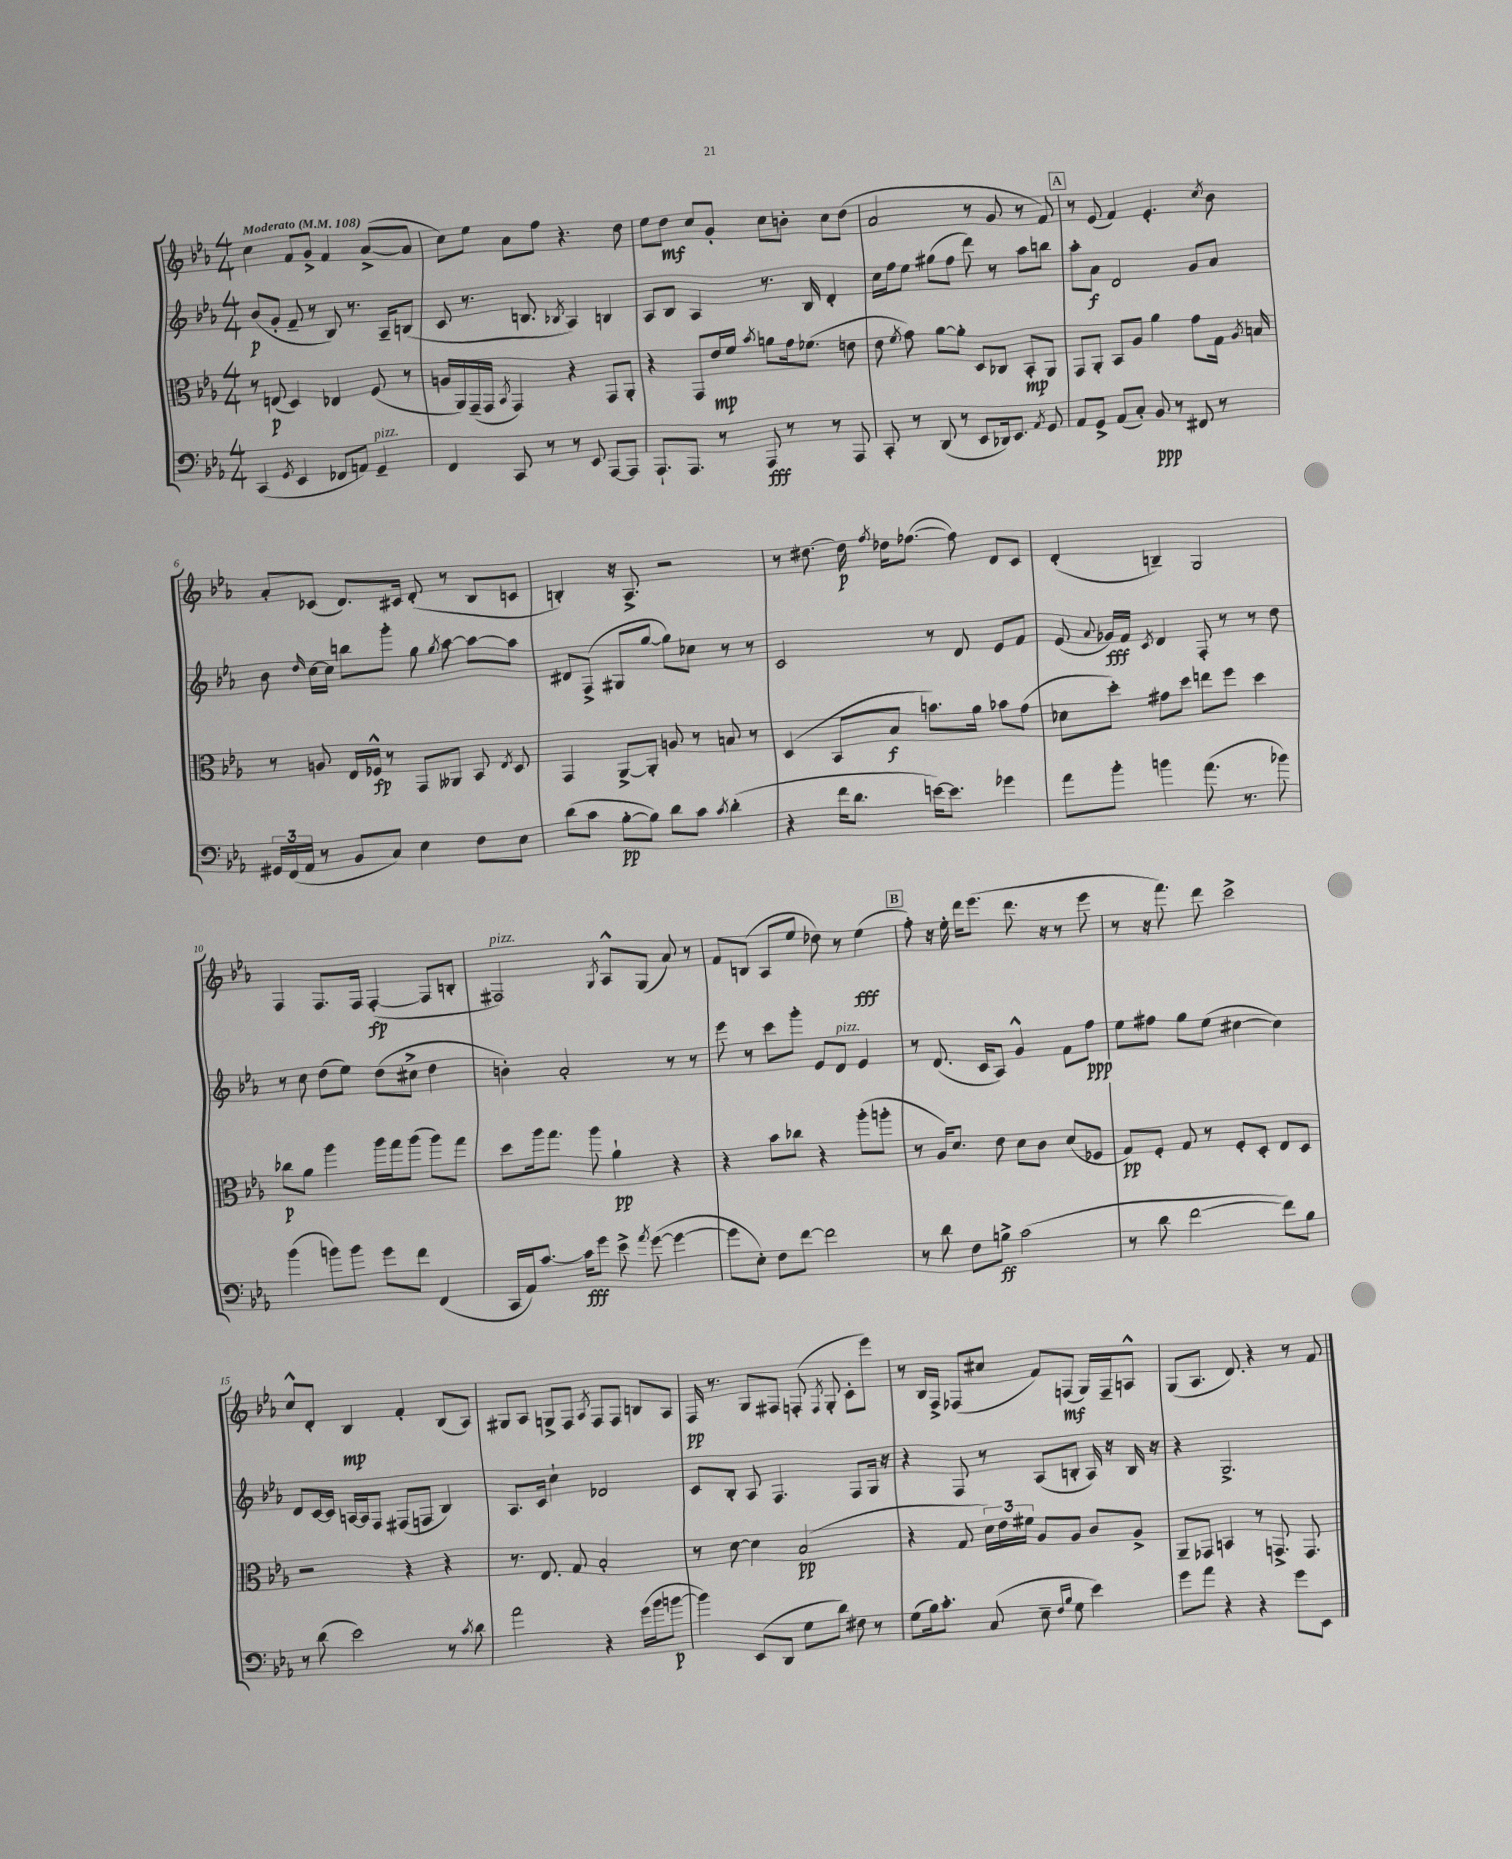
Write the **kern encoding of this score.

**kern	**kern	**kern	**kern
*staff4	*staff3	*staff2	*staff1
*clefF4	*clefC3	*clefG2	*clefG2
*k[b-e-a-]	*k[b-e-a-]	*k[b-e-a-]	*k[b-e-a-]
*M4/4	*M4/4	*M4/4	*M4/4
*MM108	*MM108	*MM108	*MM108
(4CC	8r	(8b-	4cc
.	(8E	8g'	.
8qGG	.	.	.
4EE-	4D)	8f~	8f
.	.	8r	8g^
8FF-	4E-	8B-)	4f
8AA)	.	8.r	.
4GG~	(8F	.	([8a-^
.	.	16A-~	.
.	8r	(8B	8a-]
=	=	=	=
4FF	16A	8c	8cc)
.	16AA-)	.	.
.	(16GG~	8.r	8ee-
.	16GG	.	.
.	8qBB-	.	.
8CC	4GG)	.	8a-
.	.	8.B	.
8r	.	.	8ff
.	.	8qB-	.
8r	4r	4A-)	4.r
8EE-	.	.	.
[8AAA-	8GG	4B	.
8AAA-]	8AA-'	.	8dd
=	=	=	=
8.AAA-`	4r	8A-	8ee-
.	.	8B-	8dd
8.AAA-	.	.	.
.	8GG	4A-	8cc
8r	16e-	.	8g'
.	16f	.	.
.	8qb-	.	.
8AAA-	8a	8.r	8cc
8r	16g	.	8b'
.	(8.f-	16B-	.
8r	.	4d'	8cc
8AAA-	8e	.	(8dd
=	=	=	=
8CC'	8e-	16cc	2a-
.	.	16ff	.
.	8qf	.	.
8r	8g)	8ee-	.
(8DD	[8a-	(8gg#	.
8r	8a-']	8ff	.
8EE-	8D	8ddd)	8r
16DD-)	8C-	8r	8g
8.EE-	.	.	.
.	8BB-'	8aa-	8r
8qAA-	.	.	.
8GG	8AA-	8bb	8f)
=	=	=	=
8AA-	8GG	8aa-'	8r
8GG^	8AA-'	8a-	(8e-
(8AA-	8BB-	2d	4f)
8C')	8A-	.	.
8BB-	4a-	.	4.e-'
8r	.	.	.
8FF#	8g	8g	.
.	.	.	8qcc
8r	16G	8a-	8b-
.	8qA-	.	.
.	16B	.	.
=	=	=	=
24GG#	8r	8b-	8a-'
(24FF	.	.	.
24AA-	.	.	.
.	.	16qqdd	.
8r	8A	[16cc	(8c-
.	.	16cc]	.
8BB-	16E-	8bb	8.d)
.	16F-^^	.	.
8C)	8r	8ggg'	.
.	.	.	16c#
4E-	8GG	8gg	(8d'
.	.	8qgg	.
.	8AA--	[8aa-	8r
8F	8BB-	8aa-_	8B-
.	8qE-	.	.
8E-	8D	8aa-]	8c
=	=	=	=
(8d	4GG	8d#	4B')
8c	.	(8F^	.
[8B-'	[8AA-^	8G#	16r
.	.	.	8.A-^
8B-])	8AA-']	[8gg	.
8d	8A	8gg])	2r
8c	8r	8cc-	.
8qc	.	.	.
(4d'	8B	8r	.
.	8r	8r	.
=	=	=	=
4r	(4D	2c	8r
.	.	.	[8.dd#
16f	8BB-	.	.
8.d	.	.	16dd#]
.	.	.	8qff
.	8B-	.	16dd-
.	.	.	([8.ff-
[16e)	8.b)	8r	.
8.e]	.	.	.
.	.	8d	8ff-])
.	16a-	.	.
4g-	8b-	8e-	8d
.	(8g	8f	8c
=	=	=	=
8a-	8d-	(8e-	(4d'
.	.	8qqa-	.
8b-'	8dd')	16g-)	.
.	.	16f	.
.	.	8qc	.
4b	8g#	4d	4B~)
.	8dd	.	.
(8.a-	8ee	8F'	2G
.	8ff	8r	.
8.r	.	.	.
.	4dd	8r	.
8b-)	.	8dd	.
=	=	=	=
(4b-	8cc-	8r	4F
.	8a-	8cc	.
8b)	4aa-	(8dd	8.F
8b	.	8ee-)	.
.	.	.	16F
8g	16aa-	(8dd	([4F'
.	16gg	.	.
8f	(8aa-	8cc#^	.
(4FF	8aa-)	4dd	8F]
.	8gg	.	8B'
=	=	=	=
16CC	8dd	4b')	2F#)
16AA-)	.	.	.
[8.c	16aa-	.	.
.	8.gg	.	.
.	.	2a-'	.
16c]	.	.	.
8g	8aa-	.	.
.	.	.	8qG
8e-^	4a-`	.	8A-^^
8qa-	.	.	.
([8g	.	.	(8G
4g_	4r	8r	8a-)
.	.	8r	8r
=	=	=	=
8g]	4r	8eee-	8f
8E-')	.	8r	(8B
8F	8b-	8ccc	8A-
[8f	8cc-	8ggg'	8ee-
2f]	4r	8e-	8dd-)
.	.	8d	8r
.	(8aa-'	4e-	(4ee-
.	8aa'	.	.
=	=	=	=
8r	8r	8r	8ff')
8d	16A-)	(8.d	16r
.	8.d	.	16ee-'
8F	.	.	16ddd
.	.	16c	(8.eee-
8B^	8e-	8A-)	.
(2c	8d	4g^^	8.ddd
.	8c	.	.
.	.	.	16r
.	(8d	8f	8r
.	8F-	8ff	8eee-
=	=	=	=
8r	8G)	8ee-	8r
8d	8F'	8ff#	16r
.	.	.	8.fff)
[2f	8G	8gg	.
.	8r	(8ee-	8ddd
.	8F'	[4cc#	2ccc^
.	8D'	.	.
8f])	8E-	4cc#])	.
8B-	8D	.	.
=	=	=	=
8r	2r	8d	8cc^^
(8d	.	[16c	8d'
.	.	16c]	.
2e-)	.	[16A	4B-
.	.	16A]	.
.	.	8F	.
.	4r	(8F#	4f'
.	.	8F	.
8r	4r	4B-)	(8B-
8qc	.	.	.
8d	.	.	8A-)
=	=	=	=
2a-	8.r	8.A-	8G#
.	.	.	8A-
.	8.E-	16c	.
.	.	4cc`	8G^
.	8G	.	8F
.	.	.	8qA-
4r	2B-'	2d-	8F
.	.	.	8F
(16g	.	.	8B
16b-	.	.	.
[8b	.	.	8A-
=	=	=	=
4b])	8r	8c	16F
.	.	.	8.r
.	[8d	8B-'	.
(8EE-	4d]	8A-	8G
8DD	.	4.F	8F#
8G	(2B-	.	(8F'
.	.	.	8qF
8d)	.	.	8G'
8F#	.	8F	8c'
8r	.	16G	8eee-)
.	.	16r	.
=	=	=	=
(8G	4r	4r	8r
16B-)	.	.	16B-
8.c'	.	.	16F^
.	8G	8F	(8F-
(8C	24d)	8r	8cc#
.	24e-	.	.
.	24f#	.	.
8E-~	8A-	(8A-	8f)
16qqF	.	.	.
16qqB-	.	.	.
8G	8A-	8B'	(8F
4e-)	8c	16A-)	16G)
.	.	16r	16F~
.	8A-^	16B	8A^^
.	.	16r	.
=	=	=	=
8g	8AA-~	4r	(8G
8a-	8GG-	.	8.A-
4r	4BB	2.G^	.
.	.	.	8.d)
4r	8r	.	4r
.	8.GG^	.	.
8g	.	.	8r
.	8.GG	.	.
8EE-	.	.	8f
==	==	==	==
*-	*-	*-	*-
